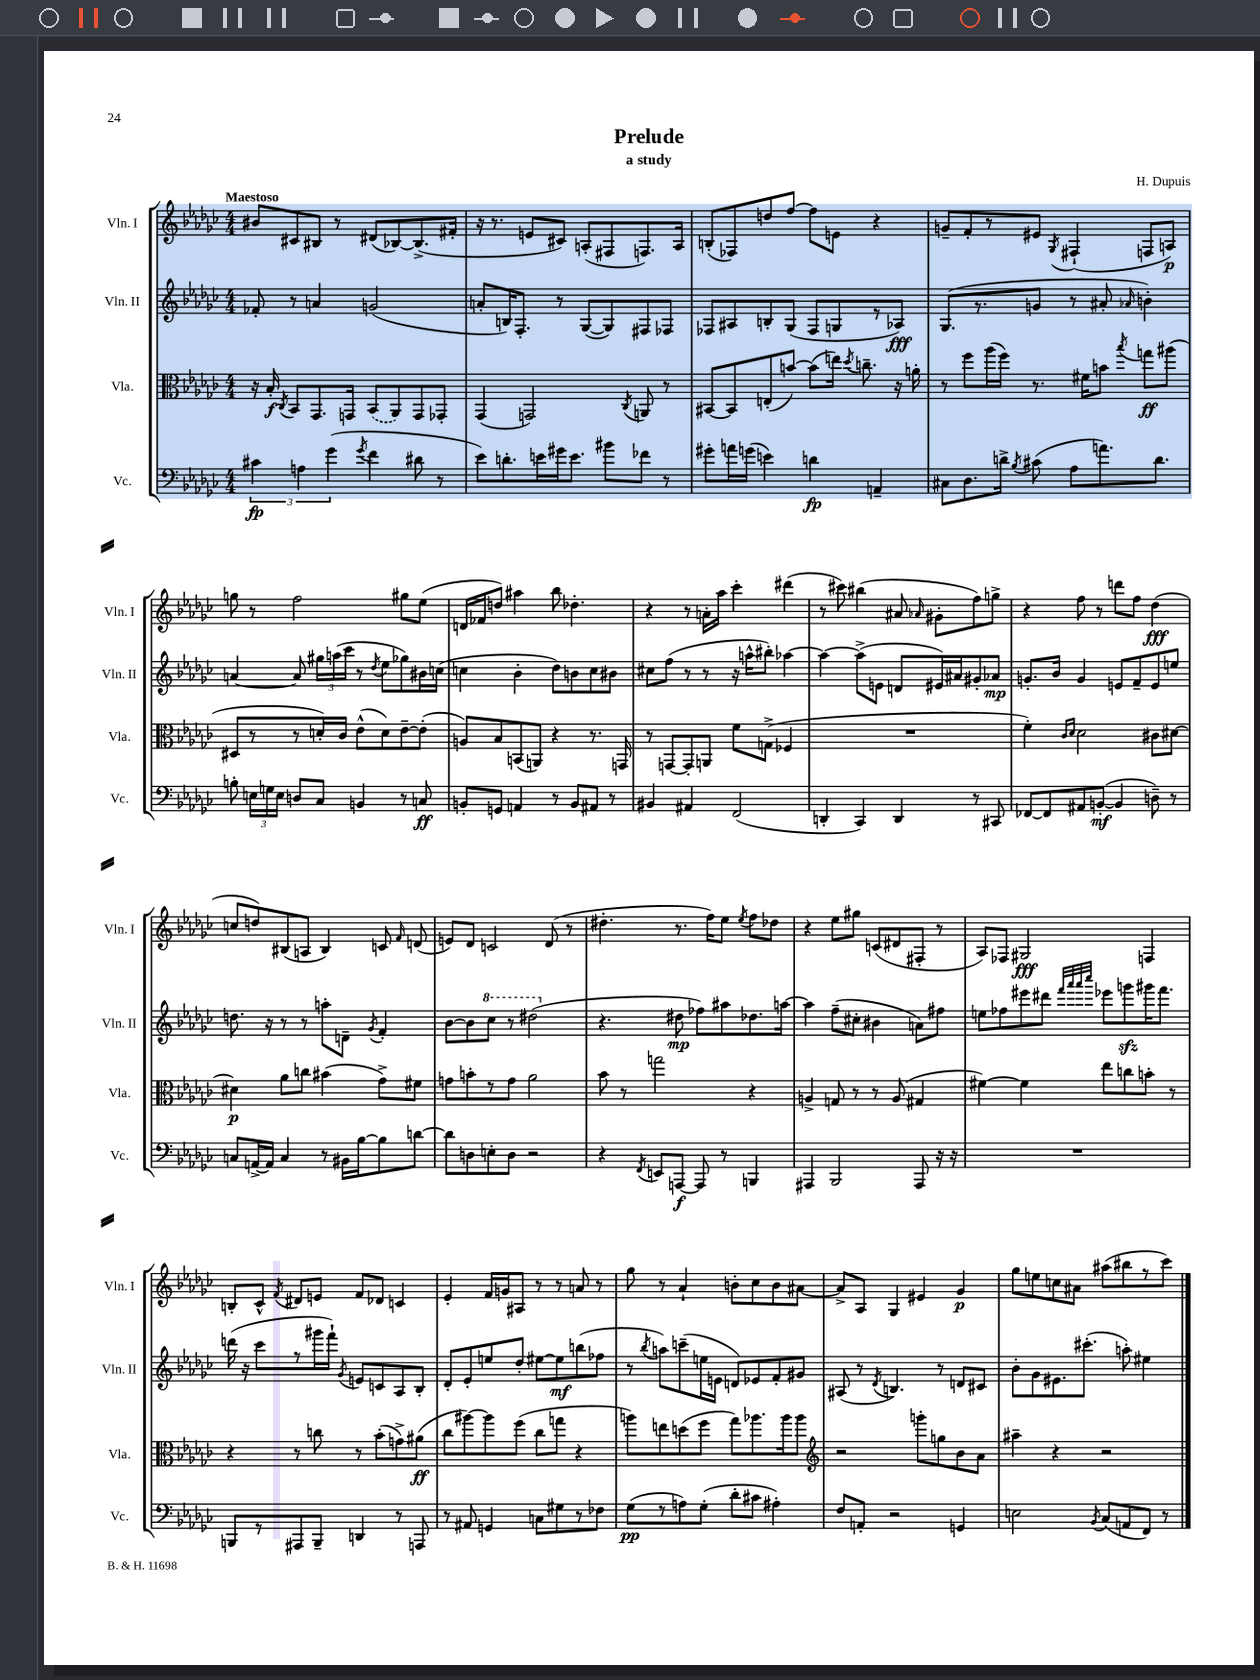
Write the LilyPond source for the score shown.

\header { title = "Prelude" composer = "H. Dupuis" subtitle = "a study" }
<<
\new StaffGroup <<
\new Staff = "s0" \with { instrumentName = "Vln. I" shortInstrumentName = "Vln. I" } {
    \clef treble \key ges \major \numericTimeSignature \time 4/4 \tempo "Maestoso"
    \autoBeamOff bis'8[ cis'8 bis8] r8 dis'8[( bes8~) bes8.->( fis'16]-. |
    r16 r8. e'8[ cis'8]) a8[-.( fis8 f8.) a16] |
    b8[-.( fes8) d''8 f''8]~ f''8[ e'8] r4 |
    g'8[-- f'8-. r8 eis'8] \acciaccatura { ges8 } fis4-!( f8[ a8]\p) |
    g''8 r8 f''2 gis''8[ ees''8]( |
    d'16[ fes'16 d''8]) ais''4 bes''8 des''4.-. |
    r4 r8 a'16[-. aes''16] ces'''4-. dis'''4( |
    r8 cis'''8) bis''4( ais'8 \grace { aes'16 } gis'8[-. f''8) g''8]-> |
    r4 f''8 r8 d'''8[ f''8] des''4\fff( |
    c''8[ d''8) bis8( a8] bis4) c'8 \grace { f'16 } d'8( |
    e'8[) des'8] c'2 des'8( r8 |
    dis''4.-. r8. f''16[) ees''8] \acciaccatura { ees''8 } f''8[ des''8] |
    r4 ees''8[ gis''8] c'8[( dis'8 fis8]-. r8 |
    aes8[) fes8] gis2\fff f4 |
    b8[-. ces'8]-^ \acciaccatura { f'8 } dis'8[ e'8] f'8[ des'8] c'4 |
    ees'4-. f'16[ g'16 ais8] r8 r8 a'8 r8 |
    ges''8 r8 aes'4-! b'8[-. ces''8 b'8 ais'8]~ |
    ais'8[-> aes8] ges4 eis'4 ges'4\p |
    ges''8[ e''8 c''8 ais'8] ais''8[( bis''8 r8 ces'''8]) \bar "|." |
}
\new Staff = "s1" \with { instrumentName = "Vln. II" shortInstrumentName = "Vln. II" } {
    \clef treble \key ges \major \numericTimeSignature \time 4/4
    \autoBeamOff fes'8-. r8 a'4 g'2( |
    a'8[-. b16) f8.]-. r8 ges8[~( ges8) fis8 fes8] |
    fes8[ ais8 b8-. ges8]( fes8[ g8 r8 aes8]\fff) |
    ges8.[( r8. g'8] r8 ais'8-. \grace { aes'16 } b'4-.) |
    a'4~ a'8 \tuplet 3/2 { gis''16[ a''16( ces'''16] } r8 \acciaccatura { des''8 } ees''8[ ges''8) bis'16 c''16]( |
    c''4 bes'4-. des''8[) b'8 c''8 bis'8] |
    cis''8[ f''8]( r8 r8 r16 a''16[-^ bis''8]-.) aes''4~ |
    aes''4~ aes''8[->( e'8] d'8[ eis'16) ais'16 gis'8-. aes'8]\mp |
    g'8.[-. bes'16] g'4 e'8[ f'8-- e'8 e''8] |
    d''8. r16 r8 r8 a''8[-. d'8]-- \acciaccatura { ges'8 } f'4-. |
    bes'8[~ bes'8 \ottava #1 ces'''8] r8 dis'''2( \ottava #0 |
    r4. dis''8\mp fes''8[) ais''8 des''8. a''16]~ |
    a''4 f''8[--( cis''8]-. bis'4 a'8[) fis''8] |
    e''8[ fes''8 eis'''8 dis'''8] \grace { f'''32[ aes'''32 aes'''32 ces''''32] } ees'''8[ g'''8\sfz gis'''16 f'''8.] |
    d'''16( r16 ces'''8[ r8 gis'''16 f'''16]-!) \acciaccatura { ges'8 } e'8[ c'8 aes8 bes8]-. |
    des'8[-. ees'8-. e''8 des''8]-. eis''8[~ eis''8\mf b''8( fes''8] |
    r8 \acciaccatura { bes''8 } a''8[) c'''8--( e''16 e'16] d'8[) ees'8 f'8-. gis'8] |
    ais8( r8 \acciaccatura { des'8 } b4.) r8 d'8[ cis'8] |
    bes'8[-. ges'8 eis'8. cis'''8.]-.( a''8-.) eis''4 \bar "|." |
}
\new Staff = "s2" \with { instrumentName = "Vla." shortInstrumentName = "Vla." } {
    \clef alto \key ges \major \numericTimeSignature \time 4/4
    \autoBeamOff r16 bes16-.\f \acciaccatura { ces8 } bes,8[ ges,8. g,16] \once \slurDashed bes,8[( aes,8) g,8 ges,8]-. |
    ges,4( g,2) \acciaccatura { ces8 } a,8 r8 |
    bis,8[~ bis,8 e8-.( b'8]~) b'8[( e''16]) \acciaccatura { des''8 } c''8.-- r16 a'16-. |
    r8 f''8[ aes''16( f''16]) r8. fis'16[ b'8] \acciaccatura { bes''8 } g''8[\ff ais''8]( |
    dis8[ r8 r8 d'16-.) ces'16] ees'8[-^( d'8) ees'8~-- ees'8]-.( |
    a8[) bes8 b,8( a,8]) r4 r8. g,16 |
    r8 g,8[~ g,8-. a,8] f'8[ g8]->( fes4 |
    R1 |
    f'4-.) \grace { ces'16[ des'16] } des'2 cis'8[ dis'8]~ |
    dis'4\p aes'8[ c''8] bis'4( ges'8[->) fis'8] |
    g'8[ b'8-. r8 g'8] aes'2 |
    bes'8 r8 g''2 r4 |
    a4-> g8 r8 r8 a8( gis4 |
    fis'4~) fis'4 ees''8[ c''8 b'8]-. r8 |
    r4 r8 c''8 r8 bes'8[-.( g'8->) ais'8]\ff( |
    ces''8[ ais''8~) ais''8 f''8]( ces''8[ g''8] r4 |
    a''8[) e''8 d''8( f''8] ges''8[) aes''8. aes''16 aes''8] |
    \clef treble r2 g'''8[-. g''8 bes'8 aes'8] |
    ais''4-- r4 r2 \bar "|." |
}
\new Staff = "s3" \with { instrumentName = "Vc." shortInstrumentName = "Vc." } {
    \clef bass \key ges \major \numericTimeSignature \time 4/4
    \autoBeamOff \tuplet 3/2 { cis'4\fp a4 ges'4( } \acciaccatura { ges'8 } f'4 dis'8 r8 |
    ees'8[) d'8.-. e'16 gis'16 e'8.] bis'8[ fes'8] r8 |
    gis'8[-. a'16 g'16]( e'4) d'4\fp a,4-- |
    cis8[ des8. d'16]-> \acciaccatura { bes8 } cis'8( aes8[ a'8.) d'8.] |
    b8-. \tuplet 3/2 { e16[ g16 e16] } d8[ ces8] b,4 r8 c8\ff |
    b,8[-. g,8] a,4 r8 b,8[ ais,8] r8 |
    bis,4 ais,4 f,2( |
    d,4-. ces,4) d,4 r8 cis,8 |
    fes,8[~ fes,8 ais,8 b,8]~-.\mf( b,4 d8--) r8 |
    c8[ a,16~-> a,16] c4 r8 bis,16[ bes16~ bes8 d'8]~ |
    d'8[ d8 e8-. d8] r2 |
    r4 \acciaccatura { f,8 } e,8[ a,,8]~\f a,,8 r8 b,,4 |
    ais,,4 bes,,2 ais,,8 r16 r16 |
    R1 |
    b,,8[ r8 ais,,8 b,,8]-- d,4 r8 a,,8 |
    r8 ais,8 g,4 c8[ gis8 r8 fes8] |
    ges8[\pp( r8 a8) ges8]-.( des'8[-. cis'8] ais4-.) |
    f8[ a,8]-. r2 g,4 |
    e2 \acciaccatura { bes,8 } ces8[( a,8 f,8]) r8 \bar "|." |
}
>>
>>
\layout { \context { \Score \remove "Bar_number_engraver" } }
